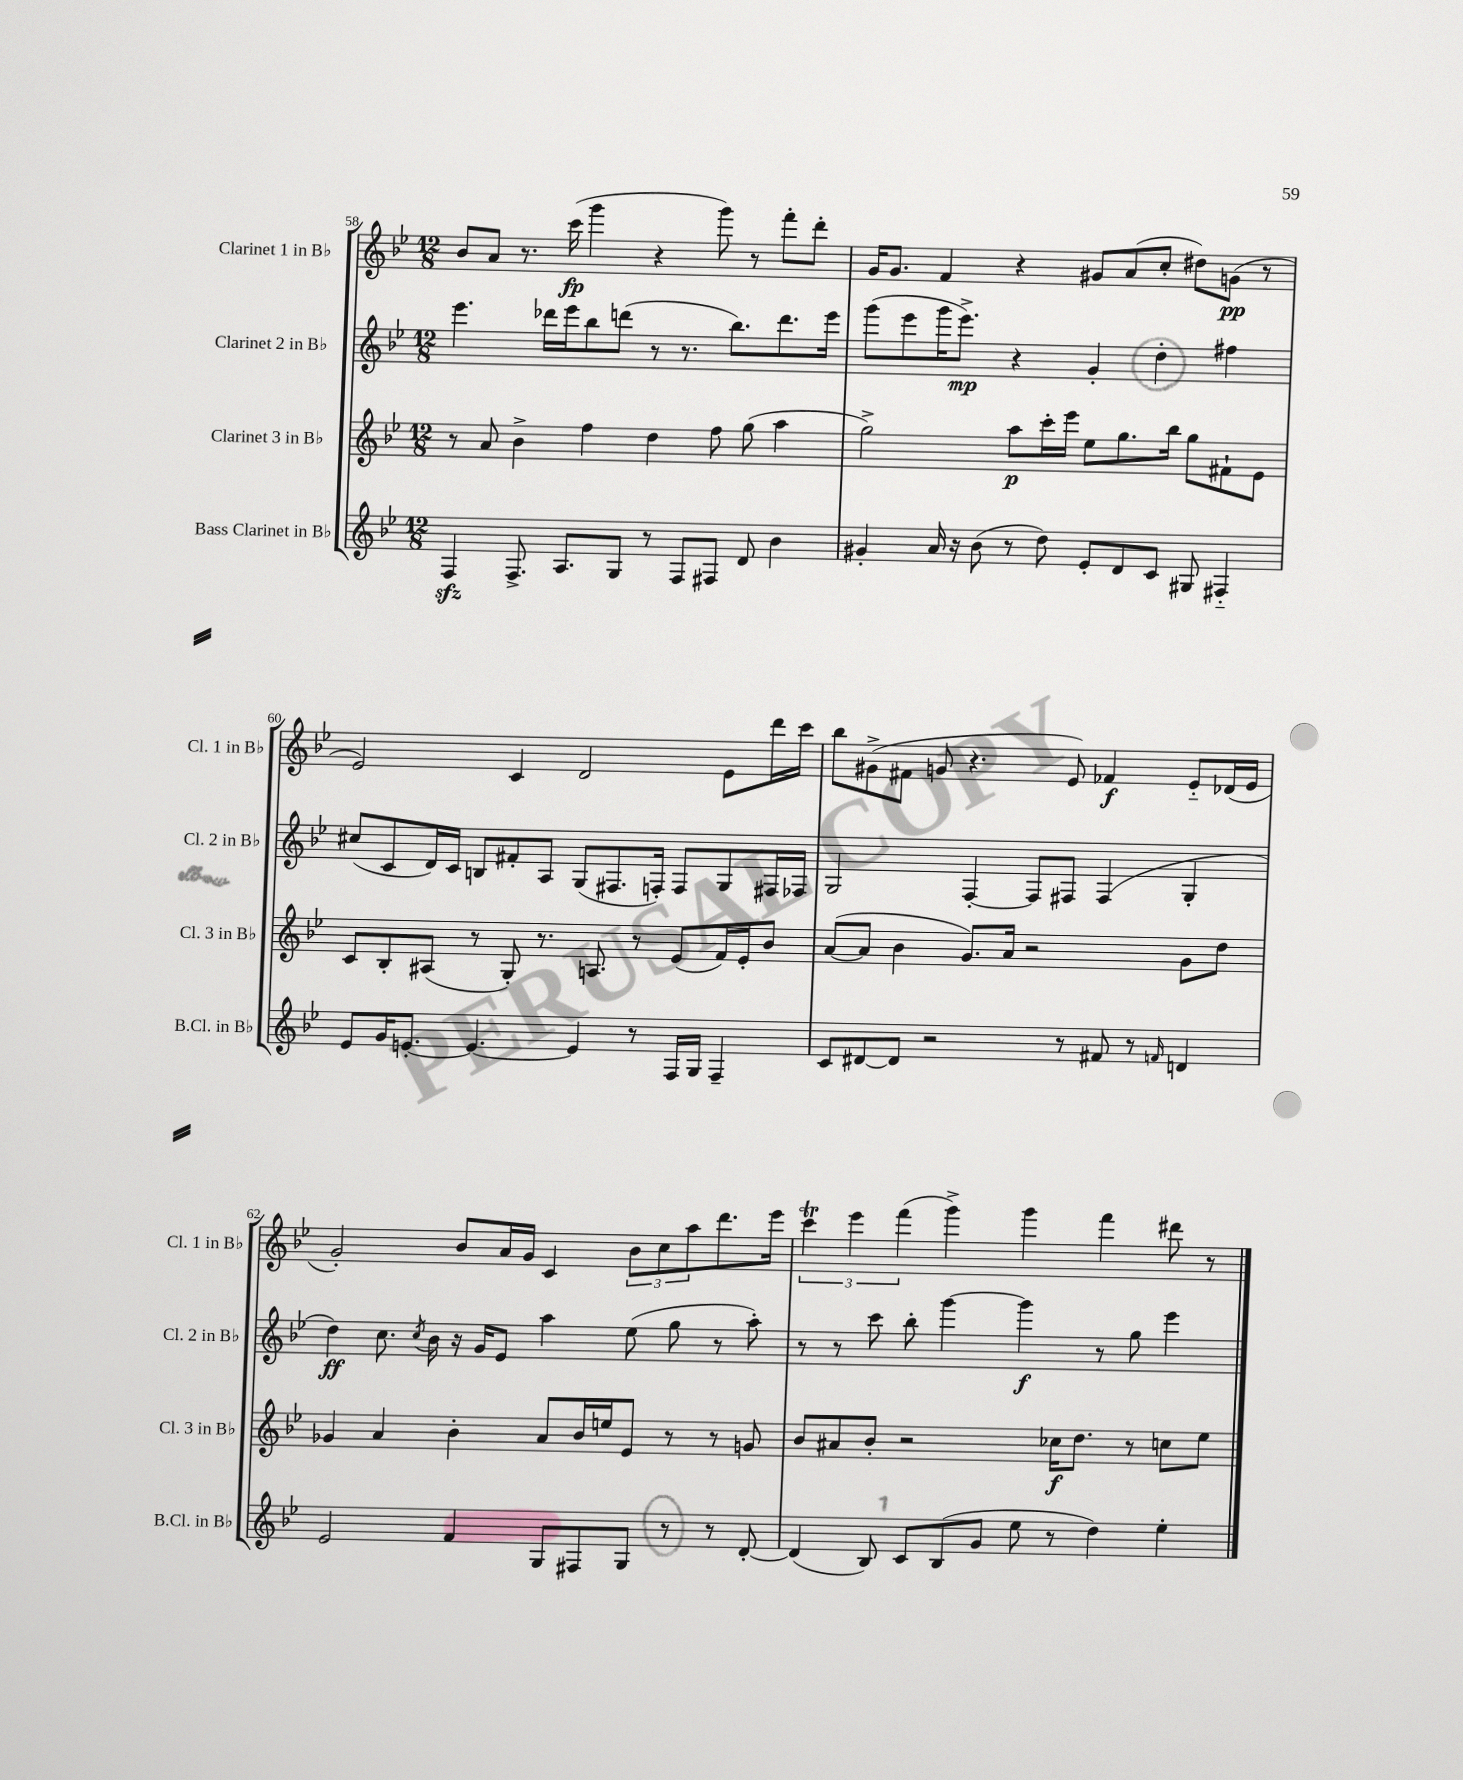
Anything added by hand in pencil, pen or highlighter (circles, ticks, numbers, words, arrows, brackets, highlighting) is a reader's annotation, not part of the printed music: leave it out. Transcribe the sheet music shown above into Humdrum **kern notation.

**kern	**kern	**kern	**kern
*staff4	*staff3	*staff2	*staff1
*clefG2	*clefG2	*clefG2	*clefG2
*k[b-e-]	*k[b-e-]	*k[b-e-]	*k[b-e-]
*M12/8	*M12/8	*M12/8	*M12/8
4F	8r	4.eee-	8b-
.	8a	.	8a
8.F^	4b-^	.	8.r
.	.	16ddd-	.
8.A	.	16eee-	(16ccc
.	4ff	8bb-	4ggg
8G	.	(8ddd	.
8r	4dd	8r	4r
8F	.	8.r	.
8F#	8ff	.	8ggg)
.	.	8.bb-)	.
8d	(8gg	.	8r
4b-	4aa	8.ddd	8fff'
.	.	.	8ddd'
.	.	16eee-	.
=	=	=	=
4g#'	2gg^)	(8ggg	16g
.	.	.	8.g
.	.	8eee-	.
16a	.	16ggg	4f
16r	.	8.eee-^)	.
(8b-	.	.	.
8r	8aa	4r	4r
8dd)	16ccc'	.	.
.	16eee-	.	.
8e-'	8ee-	4g'	8g#
8d	8.gg	.	(8a
8c	.	4dd'	8cc'
.	16bb-	.	.
8G#	8gg	.	8dd#)
4F#'~	8f#`	4ff#	(8g
.	8e-	.	8r
=	=	=	=
8e-	8c	(8cc#	2e-)
16g	8B-'	8c	.
[8.e'	.	.	.
.	(8A#	16d)	.
.	.	16c	.
4.e_	8r	8B	.
.	8G')	8f#'	4c
.	8.r	8A	.
4e]	.	(8G	2d
.	8.A	.	.
.	.	8.F#	.
8r	8r	.	.
.	.	16F')	.
16F	(8e-	8F	.
16G	.	.	.
4F~	16f)	8G	8e-
.	16e-'	.	.
.	8b-	16F#	16ddd
.	.	16F-	16ccc
=	=	=	=
8c	([8a	2G	8bb-
[8d#	8a]	.	(8g#^
8d#]	4b-	.	8f#
2r	.	.	8g
.	8.g)	[4F'	4.r
.	16a	.	.
.	2r	8F]	.
8r	.	8F#	8e-)
8f#	.	(4F#	4f-
8r	.	.	.
16qqf	.	.	.
4d	8g	4G'	8e-'~
.	8dd	.	(16d-
.	.	.	16e-
=	=	=	=
2e-	4g-	4dd)	2g')
.	4a	8.cc	.
.	.	8qcc	.
.	.	16b-	.
4f	4b-'	16r	8b-
.	.	16g	.
.	.	8e-	16a
.	.	.	16g
8G	8a	4aa	4c
8F#	16b-	.	.
.	16ee	.	.
8G	8e-	(8ee-	12b-
.	.	.	12cc
8r	8r	8gg	.
.	.	.	12aa
8r	8r	8r	8.ddd
[8d'	8g	8aa')	.
.	.	.	16eee-
=	=	=	=
(4d]	8b-	8r	6ccc
.	8a#	8r	.
.	.	.	6eee-
8B-)	8b-'	8ccc	.
.	.	.	(6fff
8c	2r	8bb-'	.
(8B-	.	[4ggg	4ggg^)
8g	.	.	.
8ee-	.	4ggg]	4ggg
8r	16cc-	.	.
.	8.dd	.	.
4dd)	.	8r	4fff
.	8r	8gg	.
4ee-'	8cc	4eee-	8ddd#
.	8ee-	.	8r
==	==	==	==
*-	*-	*-	*-
